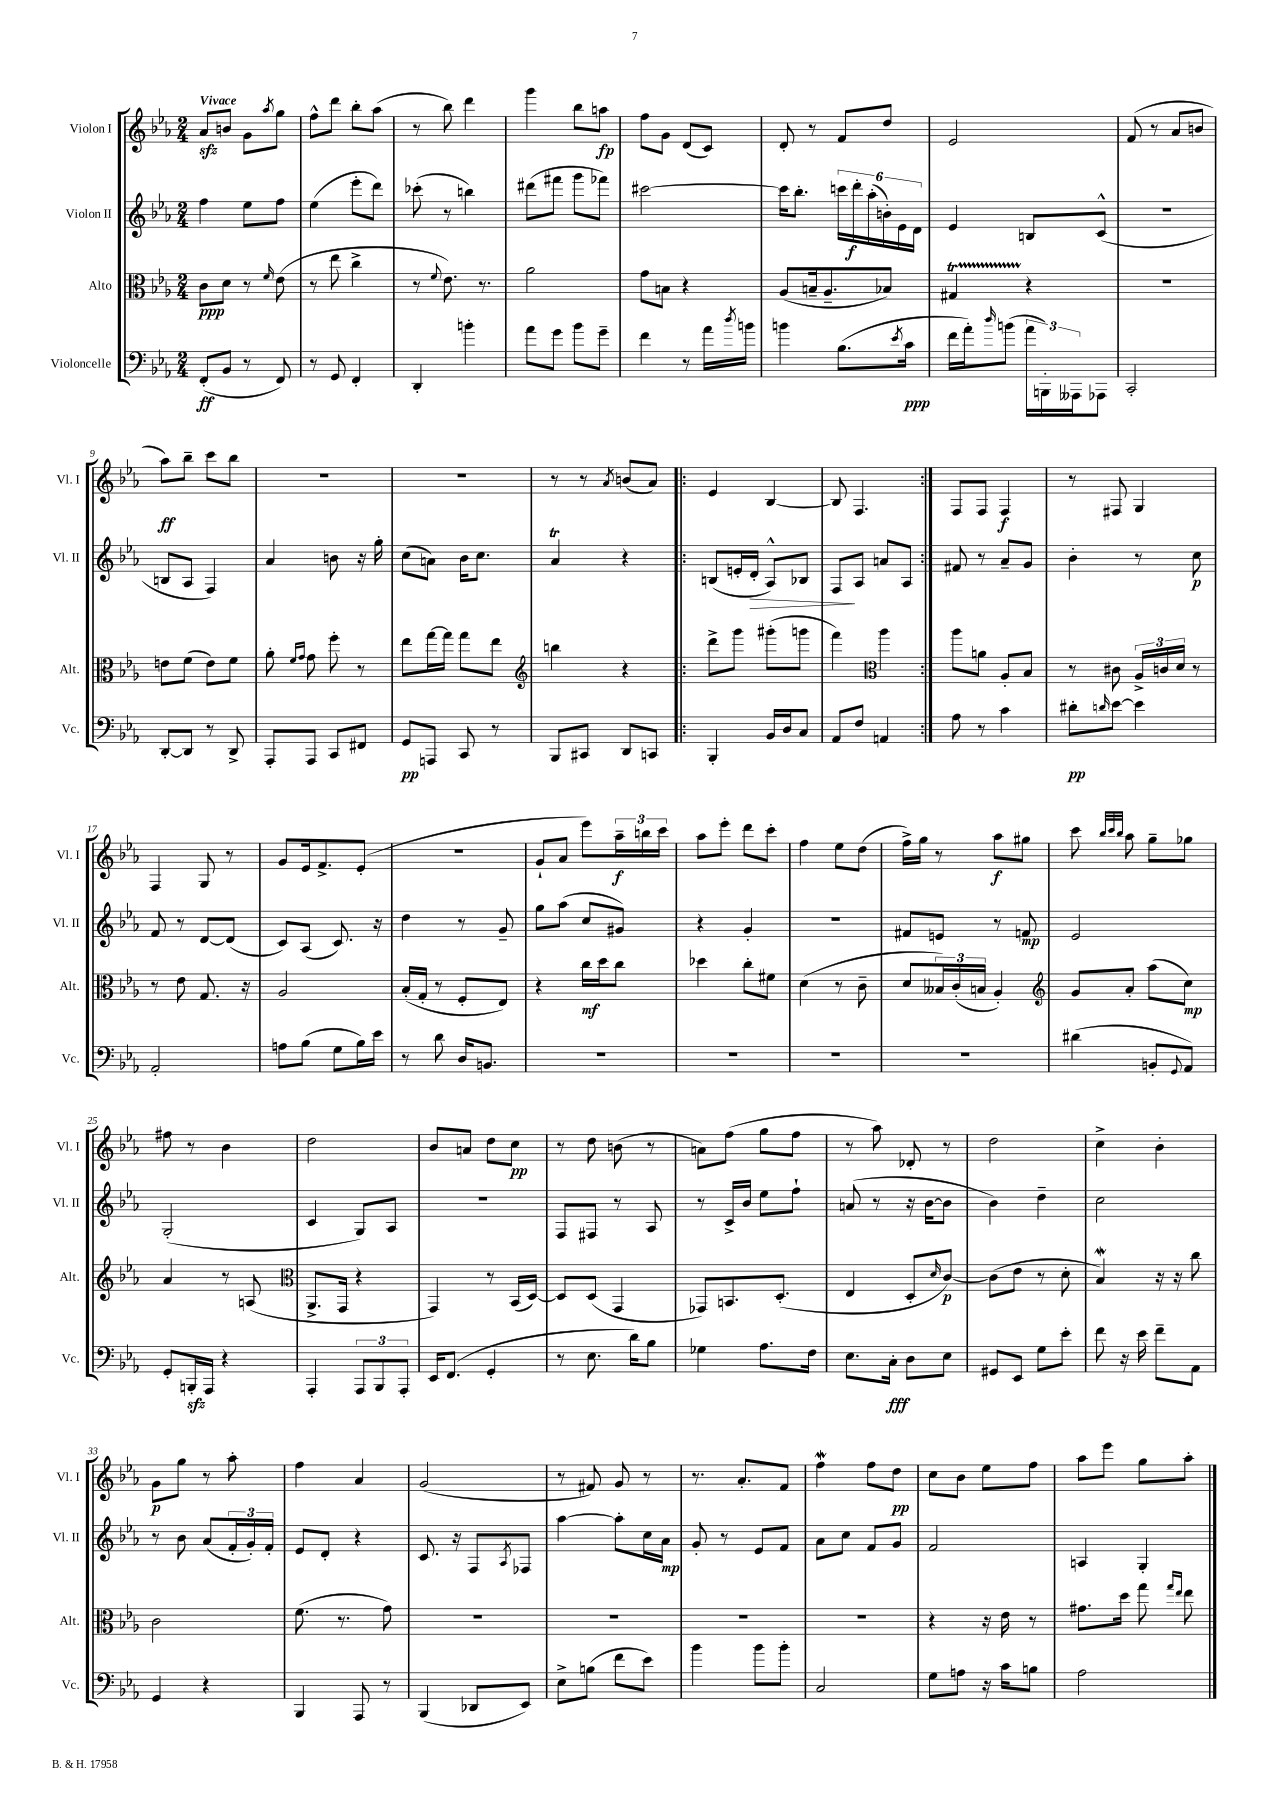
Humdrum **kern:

**kern	**dynam	**kern	**dynam	**kern	**dynam	**kern	**dynam
*part4	*part4	*part3	*part3	*part2	*part2	*part1	*part1
*staff4	*staff4	*staff3	*staff3	*staff2	*staff2	*staff1	*staff1
*I"Violoncelle	*	*I"Alto	*	*I"Violon II	*	*I"Violon I	*
*I'Vc.	*	*I'Alt.	*	*I'Vl. II	*	*I'Vl. I	*
*clefF4	*	*clefC3	*	*clefG2	*	*clefG2	*
*k[b-e-a-]	*	*k[b-e-a-]	*	*k[b-e-a-]	*	*k[b-e-a-]	*
*M2/4	*	*M2/4	*	*M2/4	*	*M2/4	*
=1	=1	=1	=1	=1	=1	=1	=1
!	!	!	!	!	!	!LO:TX:a:B:t=Vivace	!
(8FF'/L	ff	8c\L	ppp	4ff\	.	8a-zz/L	.
8BB-/J	.	8d\J	.	.	.	8bn/J	.
8r	.	8r	.	8ee-\L	.	8g\L	.
.	.	16qqf/	.	.	.	8qaa-/	.
8FF/)	.	(8e-\	.	8ff\J	.	8gg\J	.
=2	=2	=2	=2	=2	=2	=2	=2
8r	.	8r	.	(4ee-\	.	8ff^^\L	.
8GG/	.	8ee-\	.	.	.	8ddd\J	.
4FF'/	.	4cc^\	.	8eee-'\L	.	8bb-'\L	.
.	.	.	.	8ddd\J)	.	(8aa-\J	.
=3	=3	=3	=3	=3	=3	=3	=3
4DD'/	.	8r	.	(8ccc-X'\	.	8r	.
.	.	8qqf/	.	.	.	.	.
.	.	8.e-\)	.	8r	.	8bb-\)	.
4bn'\	.	.	.	4bbn\)	.	4ddd\	.
.	.	8.r	.	.	.	.	.
=4	=4	=4	=4	=4	=4	=4	=4
8a-\L	.	2a-\	.	(8ddd#X\L	.	4ggg\	.
8g\J	.	.	.	8fff#X\J	.	.	.
8b-\L	.	.	.	8ggg\L	.	8bb-\L	.
8g~\J	.	.	.	8fff-X\J)	.	8aan\J	fp
=5	=5	=5	=5	=5	=5	=5	=5
4f\	.	8g\L	.	[2ccc#X\	.	8ff\L	.
.	.	8Bn\J	.	.	.	8g\J	.
8r	.	4r	.	.	.	(8d/L	.
16a-\LL	.	.	.	.	.	8c/J)	.
8qdd/	.	.	.	.	.	.	.
16bn\JJ	.	.	.	.	.	.	.
=6	=6	=6	=6	=6	=6	=6	=6
4bn\	.	(8A-/L	.	16ccc#\KL]	.	8d'/	.
.	.	.	.	8.bb-'\J	.	.	.
.	.	16Bn~/k	.	.	.	8r	.
.	.	8.A-~/	.	.	.	.	.
(8.B-\L	.	.	.	24cccn\LL	.	8f/L	.
.	.	.	.	24ddd'\	f	.	.
.	.	.	.	(24aa-'\	.	.	.
.	.	8B-X/J)	.	24bn'\)	.	8dd/J	.
.	.	.	.	24e-\	.	.	.
8qe-/	.	.	.	.	.	.	.
16c\Jk	ppp	.	.	.	.	.	.
.	.	.	.	24d\JJ	.	.	.
=7	=7	=7	=7	=7	=7	=7	=7
16f\LL	.	4G#Xt/	.	4e-/	.	2e-/	.
16a-'\J)	.	.	.	.	.	.	.
16qqdd/	.	.	.	.	.	.	.
(8bn\J	.	.	.	.	.	.	.
24a-\LL	.	4r	.	8Bn/L	.	.	.
24BBBn'\)	.	.	.	.	.	.	.
24AAA--X\J	.	.	.	.	.	.	.
8AAA-X\J	.	.	.	(8c^^/J	.	.	.
=8	=8	=8	=8	=8	=8	=8	=8
2CC'/	.	2r	.	2r	.	(8f/	.
.	.	.	.	.	.	8r	.
.	.	.	.	.	.	8a-/L	.
.	.	.	.	.	.	8bn/J	.
!!LO:LB:g=z
=9	=9	=9	=9	=9	=9	=9	=9
[8DD'/L	.	8en\L	.	8Bn/L	.	8aa-\L)	ff
8DD/J]	.	(8f\J	.	8A-/J	.	8bb-~\J	.
8r	.	8e\L)	.	4F/)	.	8ccc\L	.
8DD^/	.	8f\J	.	.	.	8bb-\J	.
=10	=10	=10	=10	=10	=10	=10	=10
8AAA-'/L	.	8a-'\	.	4a-/	.	2r	.
.	.	16qqf/LL	.	.	.	.	.
.	.	16qqg/JJ	.	.	.	.	.
8AAA-/J	.	8g\	.	.	.	.	.
8CC/L	.	8ff'\	.	8bn\	.	.	.
8FF#X/J	.	8r	.	16r	.	.	.
.	.	.	.	16gg'\	.	.	.
=11	=11	=11	=11	=11	=11	=11	=11
8GG/L	pp	8ee-\L	.	(8cc\L	.	2r	.
8AAAn/J	.	[16gg\L	.	8an\J)	.	.	.
.	.	16gg\JJ]	.	.	.	.	.
8CC/	.	8gg\L	.	16b-\KL	.	.	.
.	.	.	.	8.cc\J	.	.	.
8r	.	8ee-\J	.	.	.	.	.
=12	=12	=12	=12	=12	=12	=12	=12
*	*	*clefG2	*	*	*	*	*
8BBB-/L	.	4bbn\	.	4a-T/	.	8r	.
8CC#X/J	.	.	.	.	.	8r	.
.	.	.	.	.	.	8qa-/	.
8DD/L	.	4r	.	4r	.	(8bn/L	.
8CCn/J	.	.	.	.	.	8a-/J)	.
=13!|:	=13!|:	=13!|:	=13!|:	=13!|:	=13!|:	=13!|:	=13!|:
4BBB-'/	.	8ddd^\L	.	(8Bn/L	.	4e-/	.
.	.	8ggg\J	.	16en'/L	.	.	.
!	!	!	!	!	!LO:HP:b	!	!
.	.	.	.	16d'/JJ	>	.	.
16BB-/LL	.	(8ggg#X'\L	.	8A-^^/L)	.	[4B-/	.
16D/J	.	.	.	.	.	.	.
8C/J	.	8gggn\J	.	8B-X/J	.	.	.
=14	=14	=14	=14	=14	=14	=14	=14
8AA-/L	.	4fff\)	.	8F/L	.	8B-/]	.
8F/J	.	.	.	8A-/J	]	4.F/	.
*	*	*clefC3	*	*	*	*	*
4AAn/	.	4aa-\	.	8an/L	.	.	.
.	.	.	.	8A-/J	.	.	.
=15:|!	=15:|!	=15:|!	=15:|!	=15:|!	=15:|!	=15:|!	=15:|!
8A-\	.	8aa-\L	.	8f#X/	.	8F/L	.
8r	.	8an\J	.	8r	.	8F/J	.
4c\	.	8A-'/L	.	8a-~/L	.	4F/	f
.	.	8B-/J	.	8g/J	.	.	.
=16	=16	=16	=16	=16	=16	=16	=16
8d#X'\L	pp	8r	.	4b-'\	.	8r	.
16qqdn/	.	.	.	.	.	.	.
[8e-\J	.	8c#X\	.	.	.	8F#X/	.
4e-\]	.	24A-^/LL	.	8r	.	4G/	.
.	.	24cn/	.	.	.	.	.
.	.	24d/JJ	.	.	.	.	.
.	.	8r	.	8cc\	p	.	.
!!LO:LB:g=z
=17	=17	=17	=17	=17	=17	=17	=17
2AA-'/	.	8r	.	8f/	.	4F/	.
.	.	8e-\	.	8r	.	.	.
.	.	8.G/	.	[8d/L	.	8G/	.
.	.	.	.	(8d/J]	.	8r	.
.	.	16r	.	.	.	.	.
=18	=18	=18	=18	=18	=18	=18	=18
8An\L	.	2A-/	.	8c/L)	.	8g/L	.
(8B-\J	.	.	.	(8A-/J	.	16e-/k	.
.	.	.	.	.	.	8.f^/	.
8G\L	.	.	.	8.c/)	.	.	.
16B-\L)	.	.	.	.	.	(8e-'/J	.
16e-\JJ	.	.	.	16r	.	.	.
=19	=19	=19	=19	=19	=19	=19	=19
8r	.	(16B-'/LL	.	4dd\	.	2r	.
.	.	16G'/JJ	.	.	.	.	.
8d\	.	8r	.	.	.	.	.
16D/KL	.	8F'/L	.	8r	.	.	.
8.BBn/J	.	.	.	.	.	.	.
.	.	8E-/J)	.	8g~/	.	.	.
=20	=20	=20	=20	=20	=20	=20	=20
2r	.	4r	.	8gg\L	.	8g`/L	.
.	.	.	.	(8aa-\J	.	8a-/J	.
.	.	16cc\LL	mf	8cc/L	.	8eee-\L)	.
.	.	16dd\J	.	.	.	.	.
.	.	8cc\J	.	8g#X/J)	.	24aa-~\L	f
.	.	.	.	.	.	24bbn\	.
.	.	.	.	.	.	24ccc\JJ	.
=21	=21	=21	=21	=21	=21	=21	=21
2r	.	4dd-X\	.	4r	.	8aa-\L	.
.	.	.	.	.	.	8eee-'\J	.
.	.	8cc'\L	.	4g'/	.	8ddd\L	.
.	.	8f#X\J	.	.	.	8ccc'\J	.
=22	=22	=22	=22	=22	=22	=22	=22
2r	.	(4d\	.	2r	.	4ff\	.
.	.	8r	.	.	.	8ee-\L	.
.	.	8c~\	.	.	.	(8dd\J	.
=23	=23	=23	=23	=23	=23	=23	=23
2r	.	8d/L	.	8f#X/L	.	16ff^\LL)	.
.	.	.	.	.	.	16gg\JJ	.
.	.	24B--X/L)	.	8en/J	.	8r	.
.	.	(24c'/	.	.	.	.	.
.	.	24Bn/JJ	.	.	.	.	.
.	.	4A-'/)	.	8r	.	8aa-\L	f
.	.	.	.	8fn/	mp	8gg#X\J	.
=24	=24	=24	=24	=24	=24	=24	=24
*	*	*clefG2	*	*	*	*	*
(4d#X\	.	8g/L	.	2e-/	.	8ccc\	.
.	.	.	.	.	.	32qqbb-/LLL	.
.	.	.	.	.	.	32qqccc/	.
.	.	.	.	.	.	32qqbb-/JJJ	.
.	.	8a-'/J	.	.	.	8aa-\	.
8BBn'/L	.	(8aa-\L	.	.	.	8gg~\L	.
8qqGG/	.	.	.	.	.	.	.
8AA-/J)	.	8cc\J)	mp	.	.	8gg-X\J	.
!!LO:LB:g=z
=25	=25	=25	=25	=25	=25	=25	=25
8GG'/L	.	4a-/	.	(2G'/	.	8ff#X\	.
16BBBnzz'/L	.	.	.	.	.	8r	.
16AAA-/JJ	.	.	.	.	.	.	.
4r	.	8r	.	.	.	4b-\	.
.	.	(8An/	.	.	.	.	.
=26	=26	=26	=26	=26	=26	=26	=26
*	*	*clefC3	*	*	*	*	*
4AAA-'/	.	8.AA-^/L	.	4c/	.	2dd\	.
.	.	16GG/Jk	.	.	.	.	.
12AAA-/L	.	4r	.	8G/L)	.	.	.
12BBB-/	.	.	.	.	.	.	.
.	.	.	.	8A-/J	.	.	.
12AAA-'/J	.	.	.	.	.	.	.
=27	=27	=27	=27	=27	=27	=27	=27
16EE-/KL	.	4GG/)	.	2r	.	8b-/L	.
(8.FF/J	.	.	.	.	.	.	.
.	.	.	.	.	.	8an/J	.
4GG'/	.	8r	.	.	.	8dd\L	.
.	.	(16BB-/LL	.	.	.	8cc\J	pp
.	.	[16D/JJ)	.	.	.	.	.
=28	=28	=28	=28	=28	=28	=28	=28
8r	.	8D/L]	.	8F/L	.	8r	.
8.E-\	.	(8D/J	.	8F#X/J	.	8dd\	.
.	.	4GG/	.	8r	.	(8bn\	.
16d\KL)	.	.	.	.	.	.	.
8B-\J	.	.	.	8A-/	.	8r	.
=29	=29	=29	=29	=29	=29	=29	=29
4G-X\	.	8GG-X/L)	.	8r	.	8an\L)	.
.	.	8.BBn/	.	16c^/LL	.	(8ff\J	.
.	.	.	.	16b-/JJ	.	.	.
8.A-\L	.	.	.	8ee-\L	.	8gg\L	.
.	.	(8.D'/J	.	.	.	.	.
.	.	.	.	8ff`\J	.	8ff\J	.
16F\Jk	.	.	.	.	.	.	.
=30	=30	=30	=30	=30	=30	=30	=30
8.E-\L	.	4E-/	.	(8an/	.	8r	.
.	.	.	.	8r	.	8aa-\)	.
16C'\Jk	fff	.	.	.	.	.	.
8D\L	.	8D'/L	.	16r	.	8d-X'/	.
.	.	.	.	[16b-\KL	.	.	.
.	.	16qqd/	.	.	.	.	.
8E-\J	.	[8c/J)	p	8b-\J]	.	8r	.
=31	=31	=31	=31	=31	=31	=31	=31
8GG#X/L	.	(8c\L]	.	4b-\)	.	2dd\	.
8EE-/J	.	8e-\J	.	.	.	.	.
8G\L	.	8r	.	4dd~\	.	.	.
8e-'\J	.	8d'\	.	.	.	.	.
=32	=32	=32	=32	=32	=32	=32	=32
8f\	.	4B-W/)	.	2cc\	.	4cc^\	.
16r	.	.	.	.	.	.	.
16e-\	.	.	.	.	.	.	.
8f~\L	.	16r	.	.	.	4b-'\	.
.	.	16r	.	.	.	.	.
8AA-\J	.	8cc\	.	.	.	.	.
!!LO:LB:g=z
=33	=33	=33	=33	=33	=33	=33	=33
4GG/	.	2c\	.	8r	.	8g\L	p
.	.	.	.	8b-\	.	8gg\J	.
4r	.	.	.	(8a-/L	.	8r	.
.	.	.	.	24f'/L	.	8aa-'\	.
.	.	.	.	24g'/)	.	.	.
.	.	.	.	24f'/JJ	.	.	.
=34	=34	=34	=34	=34	=34	=34	=34
4BBB-/	.	(8.f\	.	8e-/L	.	4ff\	.
.	.	.	.	8d'/J	.	.	.
.	.	8.r	.	.	.	.	.
8AAA-/	.	.	.	4r	.	4a-/	.
8r	.	8g\)	.	.	.	.	.
=35	=35	=35	=35	=35	=35	=35	=35
(4BBB-/	.	2r	.	8.c/	.	(2g/	.
.	.	.	.	16r	.	.	.
8DD-X/L	.	.	.	8F/L	.	.	.
.	.	.	.	8qA-/	.	.	.
8EE-/J)	.	.	.	8F-X/J	.	.	.
=36	=36	=36	=36	=36	=36	=36	=36
8E-^\L	.	2r	.	[4aa-\	.	8r	.
(8Bn\J	.	.	.	.	.	8f#X/)	.
8f\L	.	.	.	8aa-'\L]	.	8g/	.
8e-\J)	.	.	.	16cc\L	.	8r	.
.	.	.	.	16a-\JJ	mp	.	.
=37	=37	=37	=37	=37	=37	=37	=37
4b-\	.	2r	.	8g'/	.	8.r	.
.	.	.	.	8r	.	.	.
.	.	.	.	.	.	8.a-'/L	.
8b-\L	.	.	.	8e-/L	.	.	.
8b-'\J	.	.	.	8f/J	.	8f/J	.
=38	=38	=38	=38	=38	=38	=38	=38
2C/	.	2r	.	8a-\L	.	4ffW\	.
.	.	.	.	8cc\J	.	.	.
.	.	.	.	8f/L	.	8ff\L	.
.	.	.	.	8g/J	.	8dd\J	pp
=39	=39	=39	=39	=39	=39	=39	=39
8G\L	.	4r	.	2f/	.	8cc\L	.
8An\J	.	.	.	.	.	8b-\J	.
16r	.	16r	.	.	.	8ee-\L	.
16c\KL	.	16e-\	.	.	.	.	.
8Bn\J	.	8r	.	.	.	8ff\J	.
=40	=40	=40	=40	=40	=40	=40	=40
2A-\	.	8.g#X\L	.	4An/	.	8aa-\L	.
.	.	.	.	.	.	8eee-\J	.
.	.	16dd\Jk	.	.	.	.	.
.	.	8gg\	.	4G'/	.	8gg\L	.
.	.	16qqgg/LL	.	.	.	.	.
.	.	16qqee-/JJ	.	.	.	.	.
.	.	8ee-\	.	.	.	8aa-'\J	.
==	==	==	==	==	==	==	==
*-	*-	*-	*-	*-	*-	*-	*-
